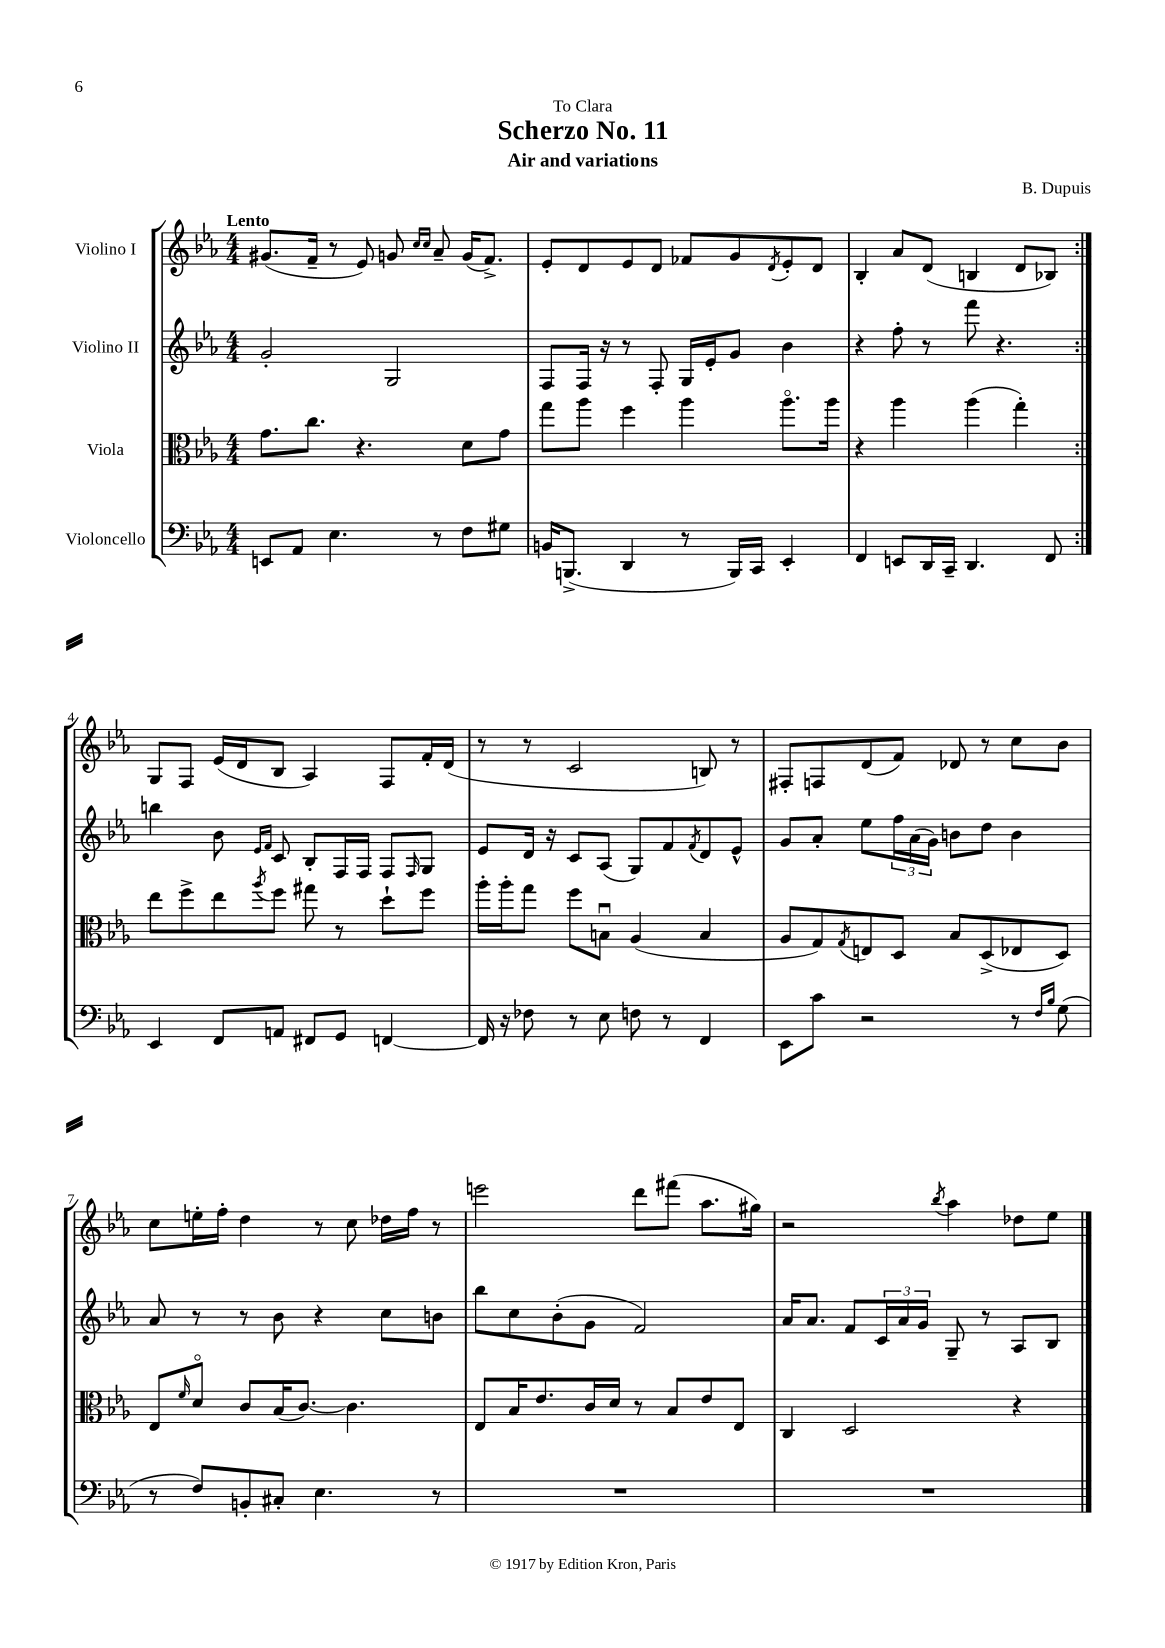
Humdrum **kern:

**kern	**kern	**kern	**kern
*staff4	*staff3	*staff2	*staff1
*clefF4	*clefC3	*clefG2	*clefG2
*k[b-e-a-]	*k[b-e-a-]	*k[b-e-a-]	*k[b-e-a-]
*M4/4	*M4/4	*M4/4	*M4/4
8EE/L	8.g\L	2g'/	(8.g#/L
8AA-/J	.	.	.
.	8.cc\J	.	16f~/Jk
4.E-\	.	.	8r
.	4.r	.	8e-/)
.	.	2G/	8g/
.	.	.	16qqcc/LL
.	.	.	16qqcc/JJ
8r	.	.	8a-~/
8F\L	8d\L	.	(16g/LK
.	.	.	8.f^/J)
8G#\J	8g\J	.	.
=	=	=	=
16BB/LK	8gg\L	8F/L	8e-'/L
(8.BBB^/J	.	.	.
.	8aa-\J	16F/Jk	8d/
.	.	16r	.
4DD/	4ff\	8r	8e-/
.	.	8F'/	8d/J
8r	4aa-\	16G/LL	8f-/L
.	.	16e-'/J	.
16BBB/LL)	.	8g/J	8g/
16CC/JJ	.	.	.
.	.	.	8qd/
4EE-'/	8.aa-o\L	4b-\	8e-'/
.	.	.	8d/J
.	16aa-\Jk	.	.
=	=	=	=
4FF/	4r	4r	4B-'/
8EE/L	4aa-\	8ff'\	8a-/L
16DD/L	.	8r	(8d/J
16CC~/JJ	.	.	.
4.DD/	(4aa-\	8fff\	4B/
.	.	4.r	.
.	4gg'\)	.	8d/L
8FF/	.	.	8B-/J)
=:|!	=:|!	=:|!	=:|!
4EE-/	8ee-\L	4bb\	8G/L
.	8ff^\	.	8F/J
8FF/L	8ee-\	8b-\	(16e-/LL
.	.	.	16d/J
.	.	16qqe-/LL	.
.	8qaa-/	16qqf/JJ	.
8AA/J	8ff\J	8c/	8B-/J
8FF#/L	8gg#\	8B-'/L	4A-/)
8GG/J	8r	16F/L	.
.	.	16F/JJ	.
[4FF/	8dd`\L	8F/L	8F/L
.	.	16qqF/	.
.	8ff\J	8G/J	16f'/L
.	.	.	(16d/JJ
=	=	=	=
16FF/]	16aa-'\LL	8e-/L	8r
16r	16aa-'\J	.	.
8F-\	8gg\J	16d/Jk	8r
.	.	16r	.
8r	8ff\L	8c/L	2c/
8E-\	8Bu\J	(8A-/J	.
8F\	(4A-/	8G/L)	.
8r	.	8f/	.
.	.	8qf/	.
4FF/	4B/	8d/	8B/)
.	.	8e-^^/J	8r
=	=	=	=
8EE-\L	8A-/L	8g/L	8F#'/L
8c\J	8G/)	8a-'/J	8F/
.	8qG/	.	.
2r	8E/	8ee-\L	(8d/
.	8D/J	24ff\L	8f/J)
.	.	(24a-\	.
.	.	24g\JJ)	.
.	8B-/L	8b\L	8d-/
.	(8D^/	8dd\J	8r
8r	8E-/	4b\	8cc\L
16qqF/LL	.	.	.
16qqB-/JJ	.	.	.
(8G\	8D/J)	.	8b-\J
=	=	=	=
8r	8E-/L	8a-/	8cc\L
.	16qqf/	.	.
8F/L)	8do/J	8r	16ee'\L
.	.	.	16ff'\JJ
8BB'/	8c/L	8r	4dd\
8C#'/J	(16B-/K	8b-\	.
.	[8.c/J)	.	.
4.E-\	.	4r	8r
.	4.c\]	.	8cc\
.	.	8cc\L	16dd-\LL
.	.	.	16ff\JJ
8r	.	8b\J	8r
=	=	=	=
1r	8E-/L	8bb-\L	2eee\
.	16B-/K	8cc\	.
.	8.e-/	.	.
.	.	(8b-'\	.
.	16c/L	8g\J	.
.	16d/JJ	.	.
.	8r	2f/)	8ddd\L
.	8B-/L	.	(8fff#\J
.	8e-/	.	8.aa-\L
.	8E-/J	.	.
.	.	.	16gg#\Jk)
=	=	=	=
1r	4C/	16a-/LK	2r
.	.	8.a-/J	.
.	2D/	8f/L	.
.	.	24c/L	.
.	.	24a-/	.
.	.	24g/JJ	.
.	.	.	8qbb-/
.	.	8G~/	4aa-\
.	.	8r	.
.	4r	8A-/L	8dd-\L
.	.	8B-/J	8ee-\J
==	==	==	==
*-	*-	*-	*-
